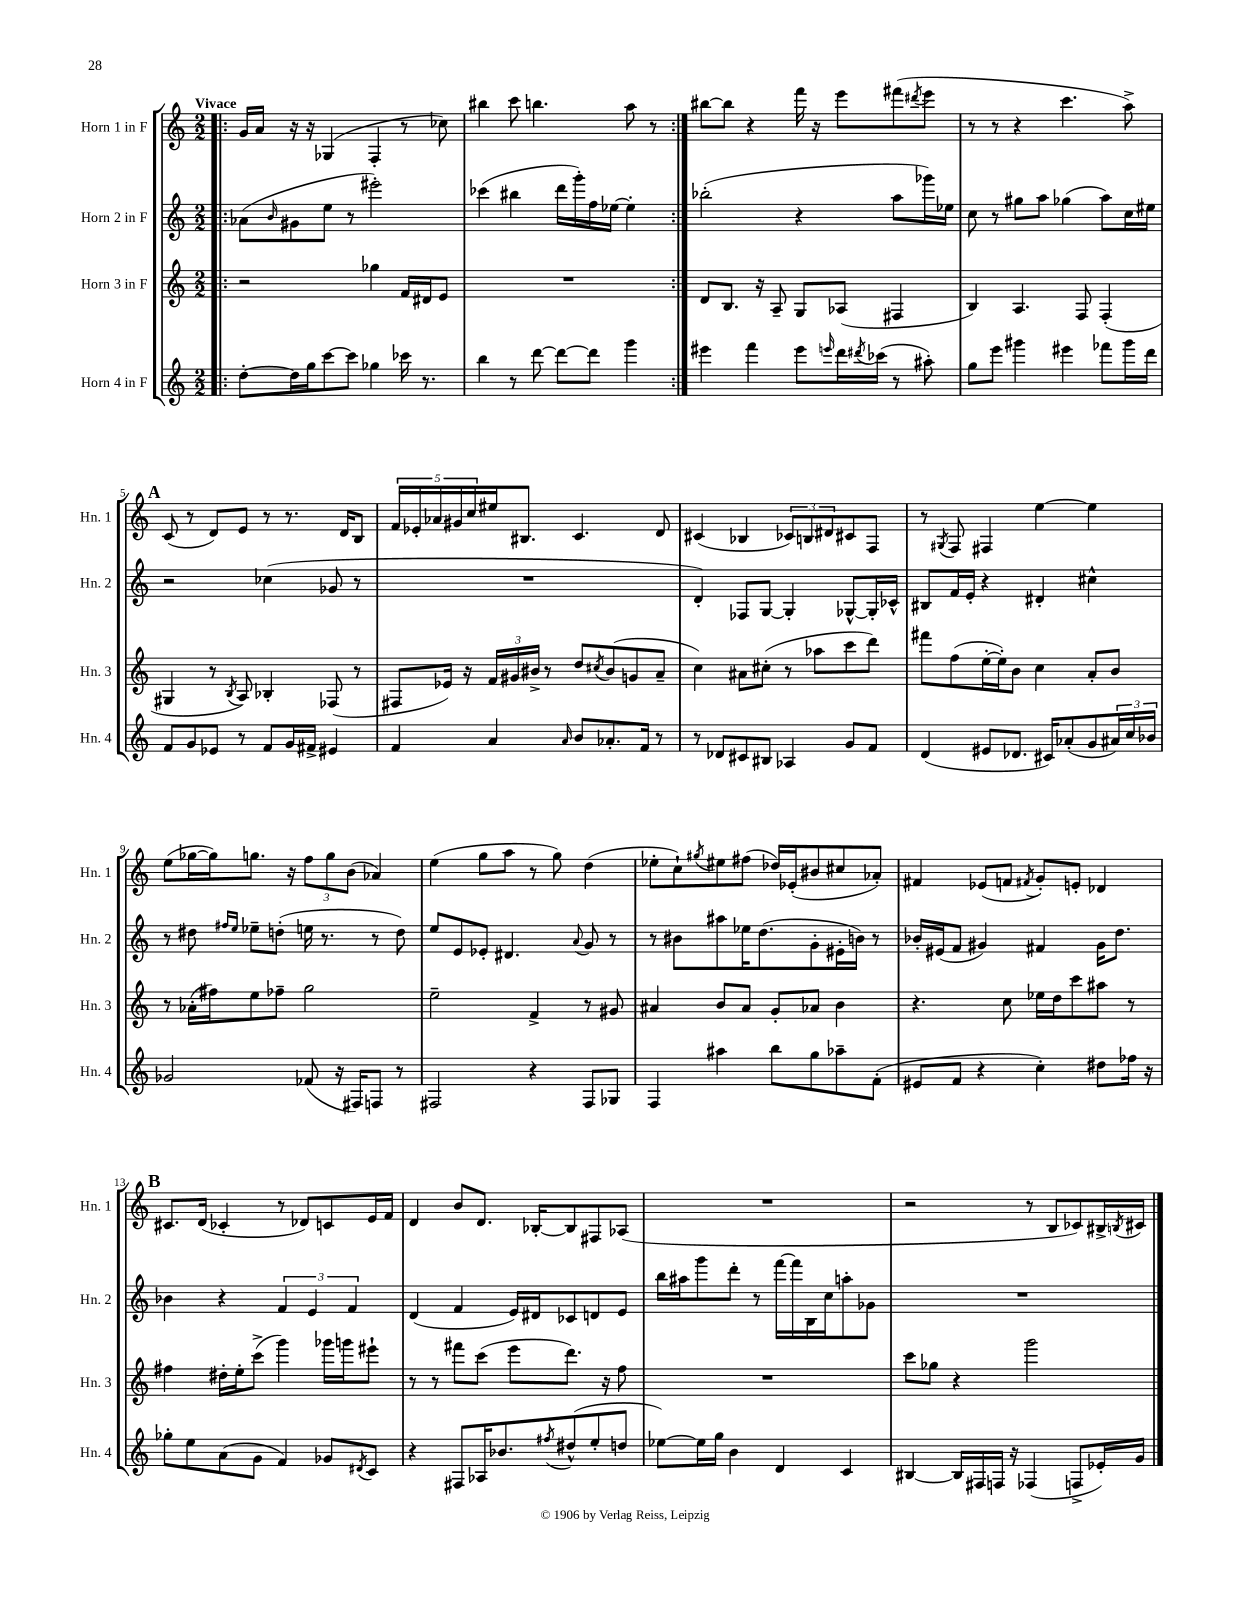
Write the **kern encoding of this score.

**kern	**kern	**kern	**kern
*staff4	*staff3	*staff2	*staff1
*clefG2	*clefG2	*clefG2	*clefG2
*k[]	*k[]	*k[]	*k[]
*M2/2	*M2/2	*M2/2	*M2/2
=!|:	=!|:	=!|:	=!|:
[8dd'	2r	(8a-	16g
.	.	.	16a
.	.	16qqb	.
16dd]	.	8g#	16r
16gg	.	.	16r
[8ccc	.	8ee	(4G-
8ccc]	.	8r	.
4gg-	4gg-	2eee#')	4F'
16ccc-	16f	.	8r
8.r	16d#	.	.
.	8e	.	8cc-)
=	=	=	=
4bb	1r	(4ccc-	4bb#
8r	.	4bb#	8ccc
[8ddd	.	.	4.bb
8ddd_	.	16ddd	.
.	.	16ggg')	.
8ddd]	.	16ff	.
.	.	[16ee-	.
4ggg	.	4ee-']	8aa
.	.	.	8r
=:|!	=:|!	=:|!	=:|!
4eee#	8d	(2bb-'	[8bb#
.	8.B	.	8bb#]
4fff	.	.	4r
.	16r	.	.
.	8A~	.	.
8eee#	8G	4r	16fff
.	.	.	16r
16qqeee	.	.	.
16ddd	(8A-	.	8eee
8qddd#	.	.	.
(16ccc-	.	.	.
8r	4F#	8aa	(8fff#
.	.	.	8qddd#
8aa#')	.	16ggg-)	8eee
.	.	16ee-	.
=	=	=	=
8gg	4B)	8cc	8r
8eee	.	8r	8r
4ggg#	4.A	8gg#	4r
.	.	8aa	.
4eee#	.	(4gg-	4.ccc
.	8F	.	.
8fff-	(4F'	8aa)	.
16ggg#	.	16cc	8aa^)
16ddd	.	16ee#	.
=	=	=	=
8f	4G#	2r	(8c
8g	.	.	8r
8e-	8r	.	8d)
.	8qB	.	.
8r	8A)	.	8e
8f	4B-'	(4cc-	8r
16g	.	.	8.r
16f#^	.	.	.
4e#	(8F-	8g-	.
.	.	.	16d
.	8r	8r	8B
=	=	=	=
4f	8F#	1r	20f
.	.	.	20e-'
.	.	.	20a-
.	16e-)	.	.
.	.	.	20g#
.	16r	.	.
.	.	.	20cc
4a	24f	.	16ee#
.	24g#	.	.
.	.	.	8.B#
.	24b#^	.	.
.	8r	.	.
16qqa	.	.	.
8b	8dd	.	4.c
.	8qcc#	.	.
8.a-'	(8b#	.	.
.	8g	.	.
16f	.	.	.
8r	8a~	.	8d
=	=	=	=
8r	4cc)	4d')	(4c#
8d-	.	.	.
8c#	8a#	8F-	4B-
8B#	(8cc#'	[8G	.
4A-	8r	4G']	12c-)
.	.	.	12B
.	8aa-	.	.
.	.	.	12d#
8g	8ccc	[8G-^^	8c#
8f	8ddd)	16G-']	8F
.	.	16c-^^	.
=	=	=	=
(4d	8fff#	8B#	8r
.	.	.	8qG#
.	(8ff	16f	8F
.	.	16e'	.
8e#	[16ee'	4r	4F#
.	16ee'])	.	.
8.d-	8b	.	.
.	4cc	4d#'	[4ee
16c#)	.	.	.
(8a-'	.	.	.
8g	8a'	4cc#^^	4ee]
24a#)	8b	.	.
24cc	.	.	.
24b-	.	.	.
=	=	=	=
2g-	8r	8r	(8ee
.	(16a-'	8dd#	[16gg-
.	16ff#)	.	16gg-])
.	.	16qqff#	.
.	.	16qqee	.
.	8ee	8ee-~	8.gg
.	8ff-~	(8dd'	.
.	.	.	16r
(8f-	2gg	16ee	12ff
.	.	8.r	.
.	.	.	12gg
16r	.	.	.
.	.	.	(12b
16F#)	.	.	.
8F	.	8r	4a-)
8r	.	8dd)	.
=	=	=	=
2F#	2ee~	8ee	(4ee
.	.	8e	.
.	.	8e-'	8gg
.	.	4.d#	8aa
4r	4f^	.	8r
.	.	.	8gg)
.	.	8qqa	.
8F#	8r	8g	(4dd
8G-	8g#	8r	.
=	=	=	=
4F	4a#	8r	8ee-'
.	.	8b#	8cc`)
.	.	.	8qgg#
4aa#	8b	8aa#	8ee#
.	8a#	16ee-	(8ff#
.	.	(8.dd	.
8bb	8g'	.	16dd-)
.	.	.	(16e-'
8gg	8a-	8g'	8b#
8aa-~	4b	16e#'	8cc#
.	.	16b)	.
(8f'	.	8r	8a-')
=	=	=	=
8e#	4.r	16b-'	4f#
.	.	(16e#	.
8f	.	8f	.
4r	.	4g#)	(8e-
.	8cc	.	8f
.	.	.	8qf#
4cc')	16ee-	4f#	8g')
.	16dd	.	.
.	8ccc	.	8e'
8dd#	8aa#	16g#	4d-
.	.	8.dd	.
16ff-	8r	.	.
16r	.	.	.
=	=	=	=
8gg-'	4ff#	4b-	8.c#
8ee	.	.	.
.	.	.	(16d
(8a	16dd#'	4r	4c-'
.	16ee'	.	.
8g	(8ccc^	.	.
4f)	4ggg)	6f	8r
.	.	.	8d-)
.	.	6e	.
8g-	16ggg-	.	8c
.	16ggg	.	.
.	.	6f	.
8qd#	.	.	.
8c	8eee#`	.	16e
.	.	.	16f
=	=	=	=
4r	8r	(4d	4d
.	8r	.	.
8F#	8fff#	4f	8b
16A-	(8ccc	.	8.d
8.b-	.	.	.
.	8eee	16e)	.
.	.	16d#	[16B-'
8qff#	.	.	.
(8dd#^^	8.ddd)	8c-	8B-]
8ee'	.	8d	8F#
.	16r	.	.
8dd	8ff	8e	(8A-
=	=	=	=
[8ee-)	1r	16bb	1r
.	.	16aa#	.
16ee-]	.	8ggg	.
16gg	.	.	.
4b	.	8ddd'	.
.	.	8r	.
4d	.	[16fff	.
.	.	16fff]	.
.	.	16B	.
.	.	16cc	.
4c	.	8aa'	.
.	.	8g-	.
=	=	=	=
[4B#	8ccc	1r	2r
.	8gg-	.	.
16B#]	4r	.	.
16F#	.	.	.
16F	.	.	.
16r	.	.	.
(4F-	2ggg	.	8r
.	.	.	8B
8F^	.	.	8c-)
16e-')	.	.	16B#^
.	.	.	8qB
16g	.	.	16c#
==	==	==	==
*-	*-	*-	*-
